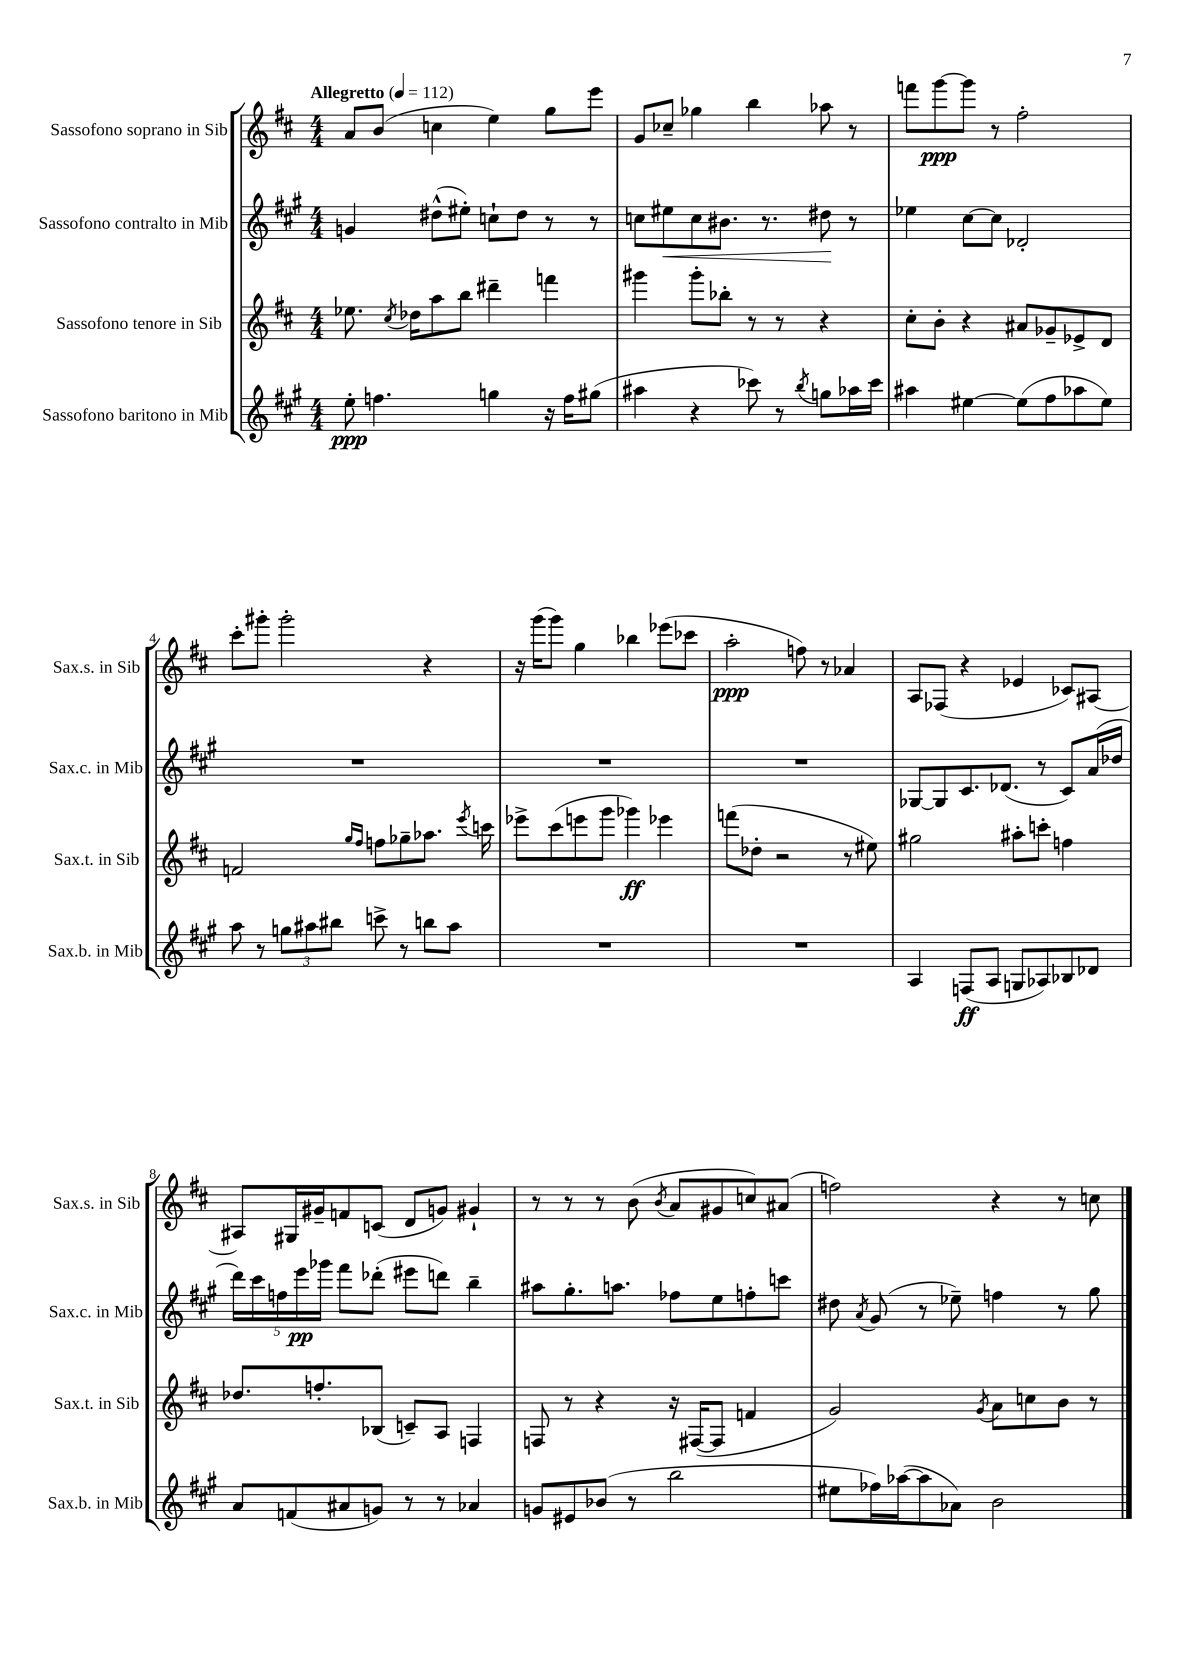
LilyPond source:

<<
\new StaffGroup <<
\new Staff = "s0" \with { instrumentName = "Sassofono soprano in Sib" shortInstrumentName = "Sax.s. in Sib" } {
    \clef treble \key d \major \numericTimeSignature \time 4/4 \tempo "Allegretto" 4 = 112
    \autoBeamOff a'8[ b'8]( c''4 e''4) g''8[ e'''8] |
    g'8[ ces''8]-- ges''4 b''4 aes''8 r8 |
    f'''8[ g'''8~\ppp g'''8] r8 fis''2-. |
    cis'''8[-. gis'''8]-. gis'''2-. r4 |
    r16 g'''16[( g'''8]) g''4 bes''4 ees'''8[( ces'''8] |
    a''2-.\ppp f''8) r8 aes'4 |
    a8[ fes8]( r4 ees'4 ces'8[) ais8]~ |
    ais8[ gis16 gis'16-- f'8 c'8]( d'8[ g'8]) gis'4-! |
    r8 r8 r8 b'8( \acciaccatura { b'8 } a'8[ gis'8 c''8) ais'8]( |
    f''2) r4 r8 c''8 \bar "|." |
}
\new Staff = "s1" \with { instrumentName = "Sassofono contralto in Mib" shortInstrumentName = "Sax.c. in Mib" } {
    \clef treble \key a \major \numericTimeSignature \time 4/4
    \autoBeamOff g'4 dis''8[-^( eis''8]-.) c''8[-! dis''8] r8 r8 |
    c''8[ eis''8\< c''8 bis'8.] r8. dis''8\! r8 |
    ees''4 cis''8[~ cis''8] des'2-. |
    R1 |
    R1 |
    R1 |
    ges8[~ ges8 cis'8. des'8.]( r8 cis'8[) a'16( des''16] |
    \tuplet 5/4 { d'''16[) cis'''16 f''16 e'''16\pp ges'''16] } fis'''8[ des'''8]-.( eis'''8[ d'''8]) b''4-- |
    ais''8[ gis''8.-. a''8.] fes''8[ e''8 f''8-. c'''8] |
    dis''8 \acciaccatura { a'8 } gis'8( r8 ees''8--) f''4 r8 gis''8 \bar "|." |
}
\new Staff = "s2" \with { instrumentName = "Sassofono tenore in Sib" shortInstrumentName = "Sax.t. in Sib" } {
    \clef treble \key d \major \numericTimeSignature \time 4/4
    \autoBeamOff ees''8. \acciaccatura { cis''8 } des''16[ a''8 b''8] dis'''4-- f'''4 |
    gis'''4 gis'''8[-. bes''8]-. r8 r8 r4 |
    cis''8[-. b'8]-. r4 ais'8[ ges'8-- ees'8-> d'8] |
    f'2 \grace { g''16[ fis''16] } f''8[ ges''8-- aes''8.] \acciaccatura { e'''8 } c'''16 |
    ees'''8[-> cis'''8( e'''8 g'''8] ges'''4\ff) ees'''4 |
    f'''8[( des''8]-. r2 r8 eis''8) |
    gis''2 ais''8[-. c'''8]-. f''4 |
    des''8.[ f''8.-. bes8]( c'8[--) a8] f4 |
    f8 r8 r4 r16 fis16[~( fis8] f'4 |
    g'2) \acciaccatura { g'8 } a'8[ c''8 b'8] r8 \bar "|." |
}
\new Staff = "s3" \with { instrumentName = "Sassofono baritono in Mib" shortInstrumentName = "Sax.b. in Mib" } {
    \clef treble \key a \major \numericTimeSignature \time 4/4
    \autoBeamOff e''8-.\ppp f''4. g''4 r16 f''16[ gis''8]( |
    ais''4 r4 ces'''8) r8 \acciaccatura { b''8 } g''8[ aes''16 ces'''16] |
    ais''4 eis''4~ eis''8[( fis''8 aes''8 eis''8]) |
    a''8 r8 \tuplet 3/2 { g''8[ ais''8 bis''8] } c'''8-> r8 b''8[ ais''8] |
    R1 |
    R1 |
    a4 f8[\ff( a8] g8[ aes8) bes8 des'8] |
    a'8[ f'8( ais'8 g'8]) r8 r8 aes'4 |
    g'8[ eis'8 bes'8]( r8 b''2 |
    eis''8[ fes''16) aes''16~( aes''8 aes'8]) b'2 \bar "|." |
}
>>
>>
